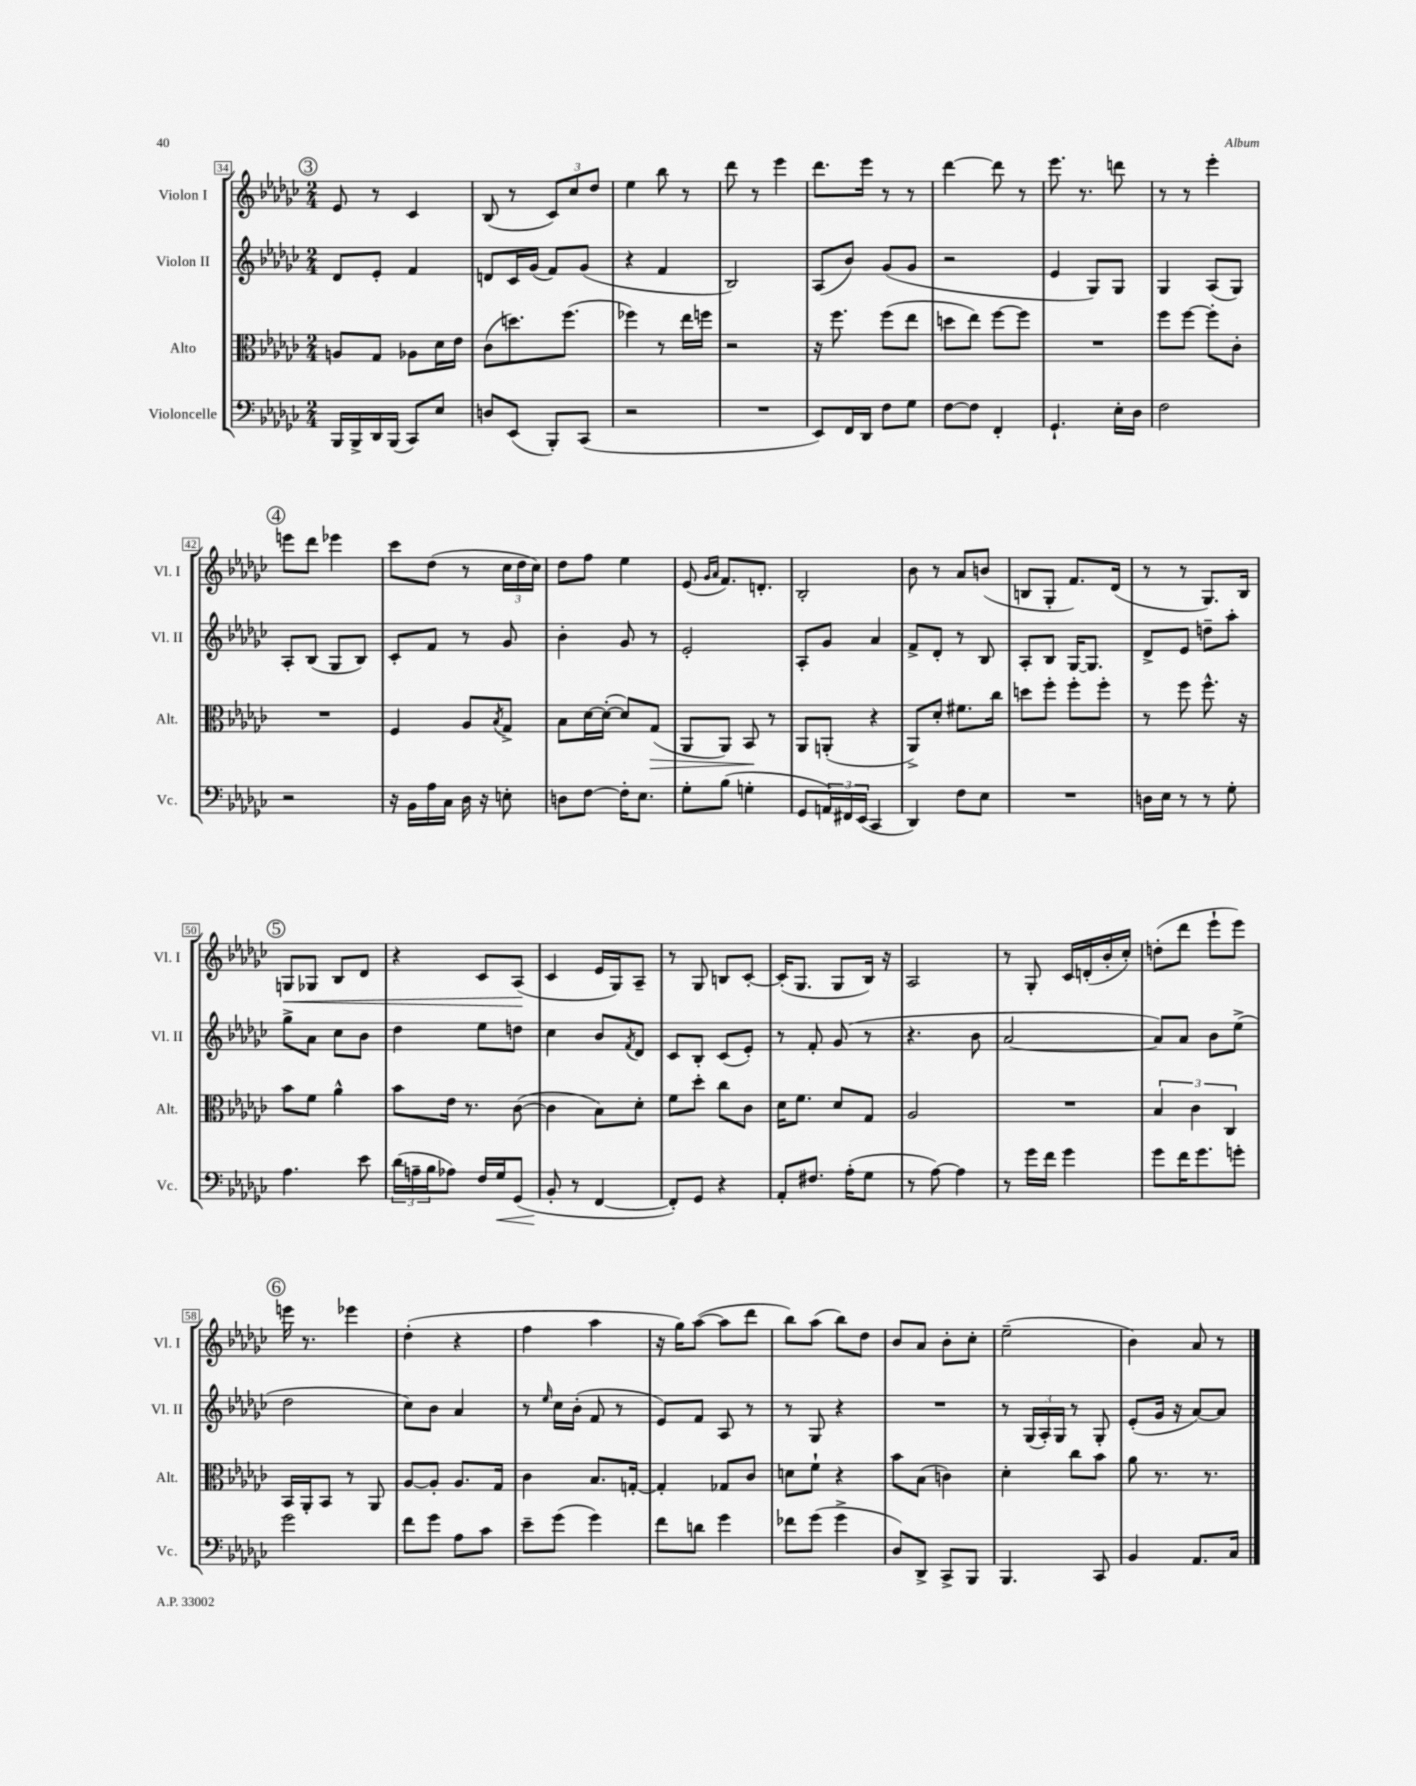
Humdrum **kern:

**kern	**kern	**kern	**kern
*staff4	*staff3	*staff2	*staff1
*clefF4	*clefC3	*clefG2	*clefG2
*k[b-e-a-d-g-c-]	*k[b-e-a-d-g-c-]	*k[b-e-a-d-g-c-]	*k[b-e-a-d-g-c-]
*M2/4	*M2/4	*M2/4	*M2/4
16BBB-/LL	8A/L	8d-/L	8e-/
16BBB-^/	.	.	.
16DD-/	8G-/J	8e-'/J	8r
(16BBB-/JJ	.	.	.
8CC-/L)	8A-\L	4f/	4c-/
8E-/J	16d-\L	.	.
.	16e-\JJ	.	.
=	=	=	=
8D/L	(8c-\L	8d/L	(8B-/
(8EE-/J	8.dd\)	16c-/L	8r
.	.	(16g-/JJ	.
8BBB-'/L)	.	8f/L)	12c-/L)
.	(8.ff\J	.	.
.	.	.	12cc-/
(8CC-/J	.	(8g-/J	.
.	.	.	12dd-/J
=	=	=	=
2r	4ff-\)	4r	4ee-\
.	8r	4f/	8bb-\
.	16ee-\LL	.	8r
.	16ff\JJ	.	.
=	=	=	=
2r	2r	2B-/)	8ddd-\
.	.	.	8r
.	.	.	4eee-\
=	=	=	=
8EE-/L)	16r	(8A-/L	8.ddd-\L
.	8.ff\	.	.
16FF/L	.	8b-/J)	.
16DD-/JJ	.	.	16eee-\Jk
8F\L	(8ff\L	(8g-/L	8r
8G-\J	8ee-\J	8g-/J	8r
=	=	=	=
[8F\L	8dd\L	2r	[4ddd-\
8F\]J	8ee-\J)	.	.
4FF'/	[8ff\L	.	8ddd-\]
.	8ff\]J	.	8r
=	=	=	=
4.GG-`/	2r	4e-/	8.eee-\
.	.	.	8.r
.	.	8G-/L)	.
16E-'\LL	.	8G-/J	8ddd\
16D-\JJ	.	.	.
=	=	=	=
2F\	8ff\L	4G-/	8r
.	[8ff\J	.	8r
.	8ff'\]L	(8A-/L	4eee-'\
.	8c-'\J	8G-/J)	.
=	=	=	=
2r	2r	8A-'/L	8eee\L
.	.	(8B-/J	8ddd-\J
.	.	8G-/L	4eee-\
.	.	8B-/J)	.
=	=	=	=
16r	4F/	8c-'/L	8ccc-\L
16BB-\LL	.	.	.
16A-\	.	8f/J	(8dd-\J
16C-\JJ	.	.	.
16D-\	8A-/L	8r	8r
16r	.	.	.
.	8qB-/	.	.
8E'\	8G-^/J	8g-/	24cc-\LL
.	.	.	24dd-\
.	.	.	24cc-\JJ)
=	=	=	=
8D\L	8B-\L	4b-'\	8dd-\L
[8F\J	[16d-\L	.	8ff\J
.	(16d-'\_JJ	.	.
16F'\]LK	8d-/]L)	8g-/	4ee-\
8.E-\J	.	.	.
.	(8G-/J	8r	.
=	=	=	=
8G-'\L	8AA-/L	2e-'/	(8e-/
.	.	.	16qqg-/LL
.	.	.	16qqa-/JJ
(8B-\J	8AA-/J)	.	8.f/L)
4G'\	8BB-/	.	.
.	.	.	8.d'/J
.	8r	.	.
=	=	=	=
8GG-/L	8AA-/L	8A-'/L	2B-'/
24AA/L)	(8AA'/J	8g-/J	.
24FF#/	.	.	.
(24EE-/JJ	.	.	.
4CC-/	4r	4a-/	.
=	=	=	=
4DD-/)	8AA-^/L)	8f^/L	8b-\
.	8d-'/J	8d-'/J	8r
8F\L	8.f#\L	8r	8a-/L
8E-\J	.	8B-/	(8b/J
.	16cc-\Jk	.	.
=	=	=	=
2r	8dd\L	8A-'/L	8B/L
.	8ff'\J	8B-/J	8G-'/J
.	8ff'\L	[16G-/LK	8.f/L)
.	.	8.G-/]J	.
.	8ff'\J	.	.
.	.	.	(16d-/Jk
=	=	=	=
16D\LL	8r	8d-^/L	8r
16E-\JJ	.	.	.
8r	8ff\	8e-/J	8r
8r	8.ff^^\	8dd~\L	8.G-/L)
8G-'\	.	8aa-'\J	.
.	16r	.	16B-/Jk
=	=	=	=
4.A-\	8b-\L	8gg-^\L	8G/L
.	8f\J	8a-\J	8G-/J
.	4a-^^\	8cc-\L	8B-/L
8e-\	.	8b-\J	8d-/J
=	=	=	=
(24d-\LL	8b-\L	4dd-\	4r
24A~\	.	.	.
24B-\J	.	.	.
8A-\J)	16e-\Jk	.	.
.	8.r	.	.
16F/LL	.	8ee-\L	8c-/L
16G-/J	.	.	.
(8GG-/J	([8c-\	8dd\J	(8A-/J
=	=	=	=
8BB-'/	4c-\]	4cc-\	4c-/
8r	.	.	.
[4FF/	8B-\L)	8b-/L	16e-/LL
.	.	.	16G-/J)
.	.	8qf/	.
.	8d-'\J	8d-/J	8A-~/J
=	=	=	=
8FF'/]L)	8f\L	8c-/L	8r
8GG-/J	8dd-'\J	8B-'/J	8G-/
4r	8cc-\L	(8c-/L	8B/L
.	8c-\J	8e-'/J)	[8c-'/J
=	=	=	=
8AA-'/L	16d-\LK	8r	(16c-'/]LK
.	8.f\J	.	8.G-/J
8.F#/J	.	8f'/	.
.	8d-/L	(8g-/	8G-/L
(16A-'\LK	.	.	.
8G-\J	8G-/J	8r	16B-/Jk)
.	.	.	16r
=	=	=	=
8r	2A-/	4.r	2A-/
[8A-\)	.	.	.
4A-\]	.	.	.
.	.	8b-\	.
=	=	=	=
8r	2r	[2a-/	8r
16g-\LL	.	.	8G-'/
16f\JJ	.	.	.
4g-\	.	.	16c-/LL
.	.	.	(16d'/
.	.	.	16b-'/
.	.	.	16cc-'/JJ)
=	=	=	=
8g-\L	6B-/	8a-/]L)	(8dd'\L
16f\K	.	8a-/J	8ddd-\J
.	6c-\	.	.
8.g-\	.	.	.
.	.	8b-\L	8eee-`\L
.	6C-/	.	.
8g'\J	.	(8ee-^\J	8eee-\J)
=	=	=	=
2g-\	16BB-/LL	2dd-\	16eee\
.	16AA-'/J	.	8.r
.	8BB-/J	.	.
.	8r	.	4eee-\
.	8AA-/	.	.
=	=	=	=
8f\L	[8A-/L	8cc-\L)	(4dd-'\
8g-\J	8A-'/]J	8b-\J	.
8A-\L	8.A-/L	4a-/	4r
8c-\J	.	.	.
.	16G-/Jk	.	.
=	=	=	=
8e-~\L	4c-\	8r	4ff\
.	.	16qqee-/	.
(8g-\J	.	16cc-\LL	.
.	.	(16b-'\JJ	.
4g-\)	8.B-/L	8f/	4aa-\
.	.	8r	.
.	[16G'/Jk	.	.
=	=	=	=
8f\L	4G'/]	8e-/L)	16r
.	.	.	16gg-\LK)
8d\J	.	8f/J	([8aa-\J
4g-\	8G-/L	8A-/	8aa-\]L
.	8c-/J	8r	8ddd-\J
=	=	=	=
8f-\L	8d\L	8r	8bb-\L)
(8g-\J	8f`\J	8G-/	(8aa-\J
4g-^\	4r	4r	8bb-\L)
.	.	.	8dd-\J
=	=	=	=
8D-/L)	8b-\L	2r	8b-/L
8DD-^/J	(8B-\J	.	8a-/J
8CC-^/L	4c\)	.	8b-'\L
8BBB-/J	.	.	8cc-'\J
=	=	=	=
4.BBB-/	4d-'\	8r	(2ee-~\
.	.	(24G-/LL	.
.	.	24A-'/)	.
.	.	24G-/JJ	.
.	8cc-\L	8r	.
8CC-/	8b-\J	8G-'/	.
=	=	=	=
4BB-/	8a-\	(8e-'/L	4b-\)
.	8.r	16g-/Jk	.
.	.	16r	.
8.AA-/L	.	[8a-/L)	8a-/
.	8.r	.	.
.	.	8a-/]J	8r
16C-/Jk	.	.	.
==	==	==	==
*-	*-	*-	*-
